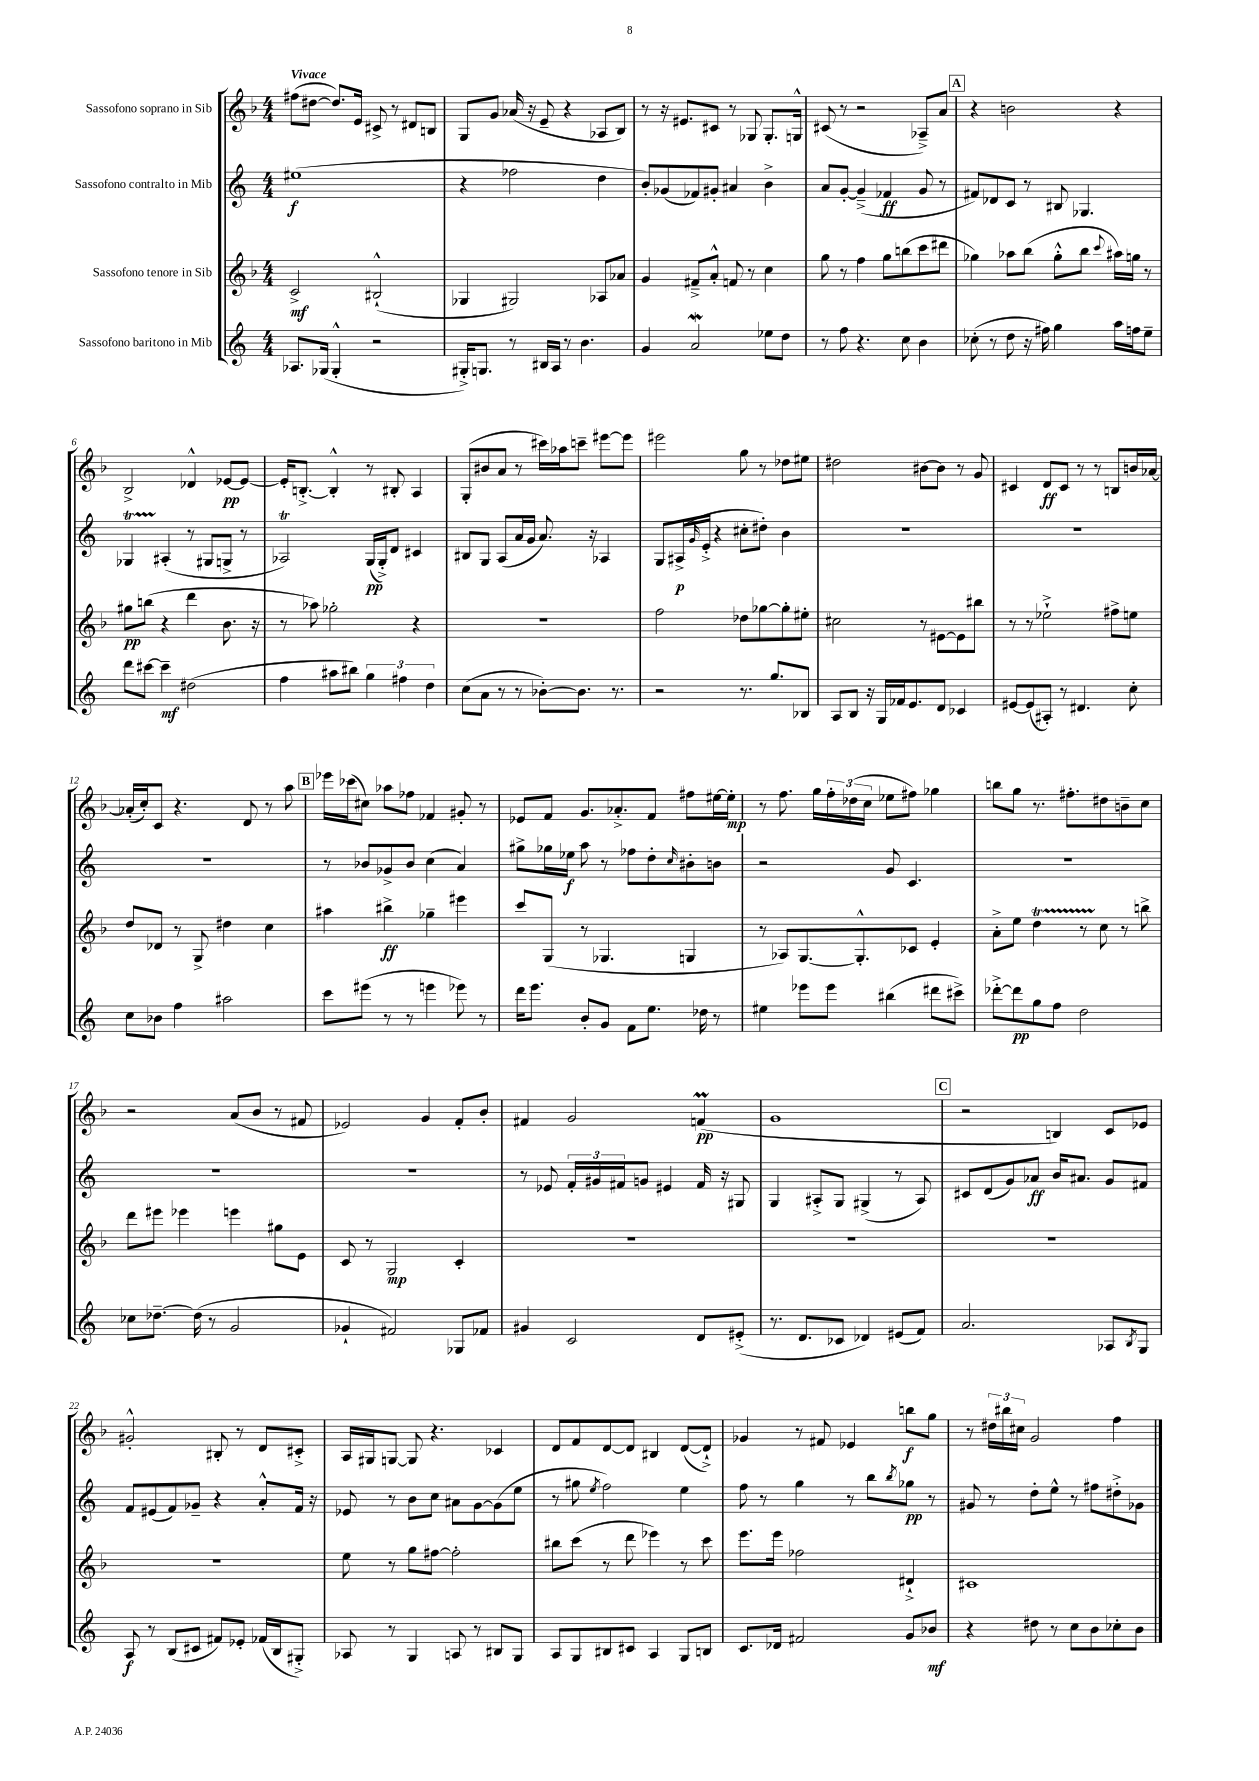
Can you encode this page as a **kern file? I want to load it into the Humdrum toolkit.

**kern	**kern	**kern	**kern
*staff4	*staff3	*staff2	*staff1
*clefG2	*clefG2	*clefG2	*clefG2
*k[]	*k[b-]	*k[]	*k[b-]
*M4/4	*M4/4	*M4/4	*M4/4
8.A-/L	2c^/	(1ee#	(8ff#\L
.	.	.	[8dd#\J
(16G-/Jk	.	.	.
4G-'^^/	.	.	8.dd#/]L)
.	.	.	16e/Jk
2r	(2B#`^^/	.	8c#^/
.	.	.	8r
.	.	.	8d#/L
.	.	.	8B/J
=	=	=	=
16G#'^/LK)	4G-/	4r	8G/L
8.G/J	.	.	.
.	.	.	8g/J
8r	2G#/)	2ff-\	(16a-/
.	.	.	16r
16B#/LL	.	.	8e~/
16A/JJ	.	.	.
8r	.	.	4r
4.b\	.	.	.
.	8A-/L	4dd\	8A-/L
.	8a-/J	.	8B-/J)
=	=	=	=
4g/	4g/	8b'/L)	8r
.	.	(8g-/	16r
.	.	.	8.e#/L
2a/	8f#~^/L	8f-/)	.
.	8a'^^/J	8g#'/J	8c#/J
.	8f/	4a#/	8r
.	8r	.	8G-/
8ee-\L	4cc\	4b^\	8.G-'/L
8dd\J	.	.	.
.	.	.	16G^^/Jk
=	=	=	=
8r	8gg\	8a/L	(8c#/
8ff\	8r	[8g'/J	8r
4.r	4ff\	(4g~^/]	2r
.	8gg\L	4f-/	.
8cc\	(8bb\	.	.
4b\	8ccc\	8g/	8A-~^/L)
.	8ddd#\J	8r	8a/J
=	=	=	=
(8cc-'\	4gg-\)	8f#/L)	4r
8r	.	8d-/	.
8dd\	8aa-\L	8c/J	2b\
16r	(8bb-\J	8r	.
16ff#\)	.	.	.
4gg\	8gg-'^^\L	8B#/	.
.	8bb-\J	4.G-/	.
.	8qqccc/	.	.
16aa\LL	16aa#\LL)	.	4r
16ff\J	16gg\JJ	.	.
8ee~\J	8r	.	.
=	=	=	=
8ddd\L	8gg#\L	4G-/	2B-^/
[8ccc#\J	(8bb\J	.	.
4ccc#~\]	4r	(4A#'/	.
(2dd#\	4ddd\	8r	4d-^^/
.	.	8G#/L	.
.	8.b-\	8G^/J	[8e-/L
.	.	8r	8e-/_J
.	16r	.	.
=	=	=	=
4ff\	8r	2A-/)	16e-'/]LK
.	.	.	[8.B'^/J
.	8aa-\)	.	.
8aa#\L	2gg-'\	.	4B'^^/]
8bb#\J)	.	.	.
6gg\	.	(16G/LL	8r
.	.	16G'^/J)	.
.	.	8d/J	8B#'/
6ff#\	.	.	.
.	4r	4c#/	4A/
6dd\	.	.	.
=	=	=	=
(8cc\L	1r	8B#/L	(8G'/L
8a\J	.	8G/J	8b#/
8r	.	(8A/L	8a/J
8r	.	16a/L	8r
.	.	16g/JJ	.
[8b-'\L)	.	8.a/)	16ccc#\LL)
.	.	.	16aa-\J
8.b-\]J	.	.	8ccc~\J
.	.	16r	.
.	.	4A-/	[8eee#\L
8.r	.	.	.
.	.	.	8eee#\]J
=	=	=	=
2r	2ff\	8G/L	2eee#\
.	.	(16A#^/L	.
.	.	16qqg/	.
.	.	16e'^/JJ	.
.	.	4r	.
8.r	8dd-\L	8cc#'\L	8gg\
.	[8gg-\	8dd#'\J)	8r
8.gg/L	.	.	.
.	8gg-'\]	4b\	8dd-\L
8B-/J	8ee#'\J	.	8ee#\J
=	=	=	=
8A/L	2cc#\	1r	2dd#\
8B/J	.	.	.
16r	.	.	.
16G/LL	.	.	.
16f-/J	.	.	.
8.e/	.	.	.
.	8r	.	[8b#\L
8d/J	[8e#\L	.	8b#\]J
4c-/	8e#\]	.	8r
.	8bb#\J	.	8g/
=	=	=	=
[8e#/L	8r	1r	4c#/
(8e#/]	8r	.	.
8A#'/J)	2ee-`^\	.	8d/L
8r	.	.	8c#/J
4.d#/	.	.	8r
.	.	.	8r
.	8ff#^\L	.	8B/L
8cc'\	8ee\J	.	16b/L
.	.	.	[16a-/JJ
=	=	=	=
8cc\L	8dd/L	1r	(16a-'/]LL
.	.	.	16cc'/J)
8b-\J	8d-/J	.	8c/J
4ff\	8r	.	4.r
.	8G^/	.	.
2aa#\	4dd#\	.	.
.	.	.	8d/
.	4cc\	.	8r
.	.	.	8aa\
=	=	=	=
8ccc\L	4aa#\	8r	16eee-\LL
.	.	.	(16ccc-\J
(8eee#\J	.	8b-/L	8cc#\J)
8r	4bb#^\	8g-^/	8aa-\L
8r	.	8b-/J	8ff-\J
4eee\	4gg-~\	(4cc\	4f-/
8eee-\)	4eee#\	4a/)	8g#'/
8r	.	.	8r
=	=	=	=
16ddd\LK	8ccc/L	8gg#^\L	8e-/L
8.eee\J	.	.	.
.	(8G/J	16gg-\L	8f/J
.	.	16ee-\JJ	.
8b'/L	8r	8aa\	8.g/L
8g/J	4.G-/	8r	.
.	.	.	8.a-'^/
8f\L	.	8ff-\L	.
8.ee\J	.	8dd'\	8f/J
.	.	16qqcc/	.
.	4G/	8b#'\	8ff#\L
16dd-\	.	.	.
8r	.	8b\J	[16ee#\L
.	.	.	16ee#'\]JJ
=	=	=	=
4ee#\	8r	2r	8r
.	8A-/L)	.	8.ff\
8eee-\L	[8.G/	.	.
.	.	.	16gg\LL
8eee-\J	.	.	24ff'\
.	.	.	(24dd-\
.	8.G'^^/]	.	.
.	.	.	24cc\JJ
(4bb#\	.	8g/	8ee-\L
.	8c-/J	4.c/	8ff#\J)
8ddd#\L	4e'/	.	4gg-\
8ccc#^\J)	.	.	.
=	=	=	=
[8ddd-'^\L	8a'^\L	1r	8bb\L
8ddd-\]	8ee\J	.	8gg\J
8gg\	4dd\	.	8.r
8ff\J	.	.	.
.	.	.	8.ff#'\L
2dd\	8r	.	.
.	8cc\	.	8dd#\
.	8r	.	8b~\
.	8bb^\	.	8cc\J
=	=	=	=
8cc-\L	8ddd\L	1r	2r
[8.dd-~\J	8eee#\J	.	.
.	4eee-\	.	.
(16dd-\]	.	.	.
8r	.	.	.
2g/	4eee\	.	(8a/L
.	.	.	8b-/J
.	8gg#\L	.	8r
.	8e\J	.	8f#/
=	=	=	=
4g-`/	8c/	1r	2e-/)
.	8r	.	.
2f#/)	2G/	.	.
.	.	.	4g/
8G-/L	4c'/	.	8f'/L
8f-/J	.	.	8b-'/J
=	=	=	=
4g#/	1r	8r	4f#/
.	.	8e-/	.
2c/	.	24f'/LL	2g/
.	.	24g#/	.
.	.	24f#/J	.
.	.	8g/J	.
.	.	4e#/	.
8d/L	.	16f#/	(4f/
.	.	16r	.
(8e#'^/J	.	8G#/	.
=	=	=	=
8.r	1r	4G/	1g
8.d/L	.	.	.
.	.	8A#'^/L	.
8c-/J	.	8G/J	.
4d-/)	.	(4G#^/	.
(8e#/L	.	8r	.
8f/J)	.	8A#/)	.
=	=	=	=
2.a/	1r	8c#/L	2r
.	.	(8d/	.
.	.	8g/)	.
.	.	8a-/J	.
.	.	16b/LK	4B/)
.	.	8.a#/J	.
8A-/L	.	8g/L	8c/L
8qB/	.	.	.
8G/J	.	8f#/J	8e-/J
=	=	=	=
8A/	1r	8f/L	2g#'^^/
8r	.	(8e#/	.
(8B/L	.	8f/)	.
8c#/J	.	8g-~/J	.
8f#/L)	.	4r	8B#'/
8e-'/J	.	.	8r
(16f-/LL	.	8a'^^/L	8d/L
16B/J	.	.	.
8G#'^/J)	.	16f/Jk	8c#'^/J
.	.	16r	.
=	=	=	=
8A-/	8ee\	8e-/	16A/LL
.	.	.	16G#/J
8r	8r	8r	[8G/J
4G/	8gg\L	8b\L	8G/]
.	[8ff#\J	8cc\J	4.r
8A/	2ff#'\]	8a#\L	.
8r	.	[8g\	.
8B#/L	.	(8g\]	4c-/
8G/J	.	8ee\J	.
=	=	=	=
8A/L	8bb#\L	8r	8d/L
8G/	(8ccc\J	8gg#\	8f/
.	.	8qee/	.
8B#/	8r	2ff\)	[8d/
8c#/J	8ddd\	.	8d/]J
4A/	4eee-\)	.	4B#/
8G/L	8r	4ee\	([8d/L
8B/J	8ccc\	.	8d`^/]J)
=	=	=	=
8.c/L	8.eee\L	8ff\	4g-/
.	.	8r	.
16d-/Jk	16eee\Jk	.	.
2f#/	2ff-\	4gg\	8r
.	.	.	8f#/
.	.	8r	4e-/
.	.	8bb\L	.
.	.	8qbb/	.
8g/L	4d#`^/	8gg-\J	8bb\L
8b-/J	.	8r	8gg\J
=	=	=	=
4r	1c#	8g#/	8r
.	.	8r	24dd#\LL
.	.	.	24bb#\
.	.	.	24cc#\JJ
8dd#\	.	8dd'\L	2g/
8r	.	8ee^^\J	.
8cc\L	.	8r	.
8b\	.	8ff#\L	.
8cc-'\	.	8dd#'^\	4ff\
8b\J	.	8g-\J	.
==	==	==	==
*-	*-	*-	*-
